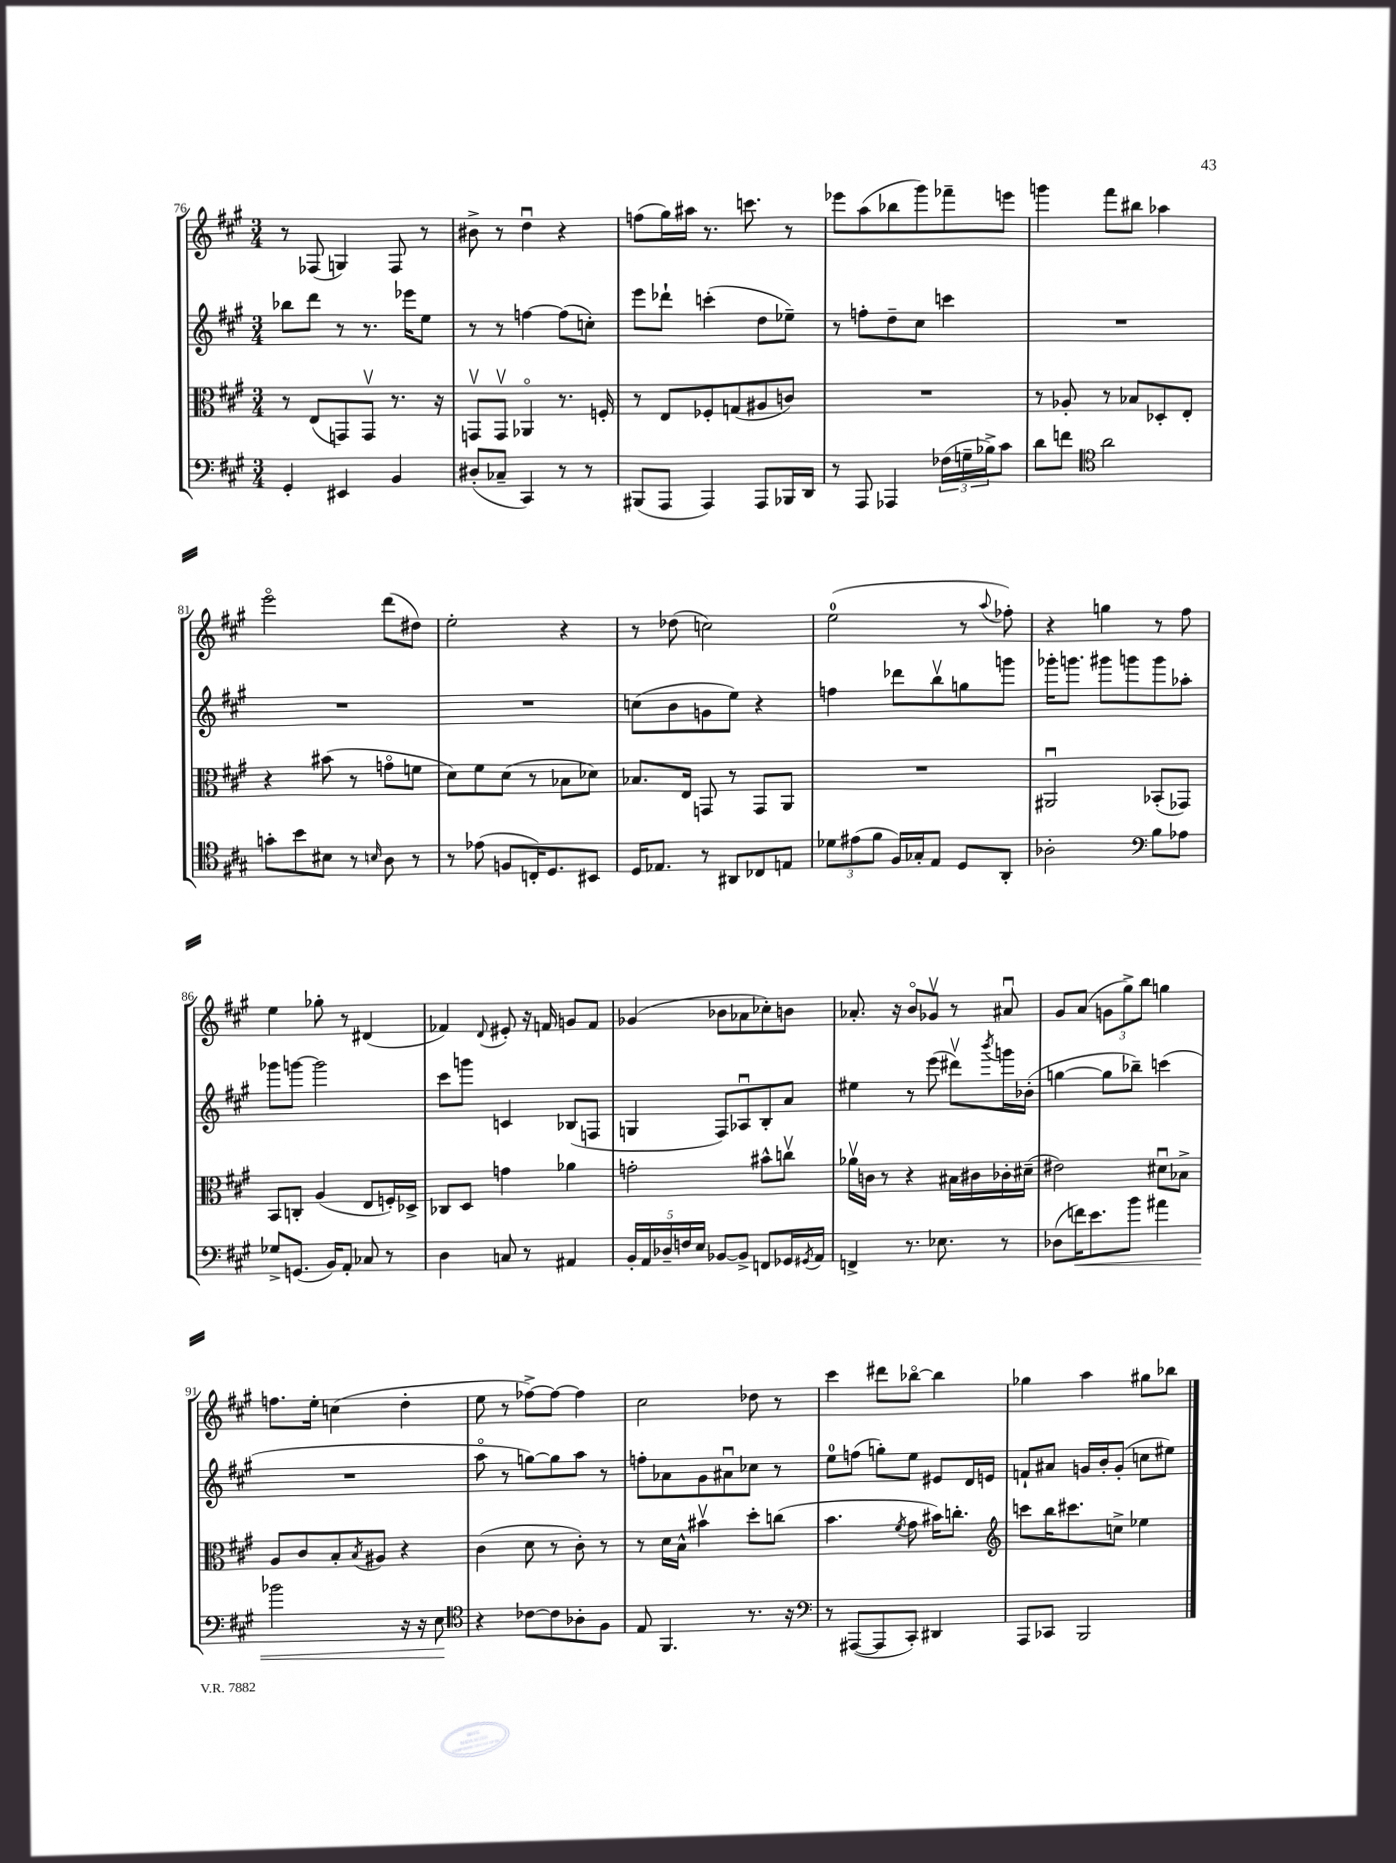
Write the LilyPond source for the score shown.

<<
\new StaffGroup <<
\new Staff = "s0" {
    \clef treble \key a \major \numericTimeSignature \time 3/4
    r8 fes8( g4) fes8 r8 |
    bis'8-> r8 d''4\downbow r4 |
    f''8( gis''16) ais''16 r8. c'''8. r8 |
    ees'''8 a''8( bes''8 gis'''8) fes'''8-- e'''8 |
    g'''4 fis'''8 bis''8 aes''4 |
    e'''2\flageolet d'''8( dis''8) |
    e''2-. r4 |
    r8 des''8( c''2) |
    e''2-0( r8 \appoggiatura { a''8 } fes''8-.) |
    r4 g''4 r8 fis''8 |
    e''4 ges''8-. r8 dis'4( |
    fes'4) \appoggiatura { d'8 } eis'8-. r16 f'16 g'8 f'8 |
    ges'4( bes'8 aes'8 ces''8-.) b'8 |
    aes'8.-. r16 b'8\flageolet ges'8\upbow r8 ais'8\downbow |
    gis'8 a'8( \tuplet 3/2 { g'8 gis''8->) b''8 } g''4 |
    f''8. e''16-. c''4( d''4-. |
    e''8 r8 fes''8~->) fes''8~ fes''4 |
    cis''2 des''8 r8 |
    cis'''4 dis'''8 bes''8~\flageolet bes''4 |
    ges''4 a''4 gis''8 bes''8 \bar "|." |
}
\new Staff = "s1" {
    \clef treble \key a \major \numericTimeSignature \time 3/4
    bes''8 d'''8 r8 r8. ees'''16 e''8 |
    r8 r8 f''4~ f''8( c''8-.) |
    e'''8 des'''8-! c'''4-.( d''8 ees''8--) |
    r8 f''8-. d''8-- cis''8 c'''4 |
    R2. |
    R2. |
    R2. |
    c''8( b'8 g'8 e''8) r4 |
    f''4 des'''8 b''8\upbow g''8 g'''8 |
    ges'''16-. g'''8. gis'''8 g'''8 g'''8 aes''8-. |
    ges'''8 g'''8~ g'''2 |
    cis'''8 g'''8 c'4 bes8( f8 |
    g4 fis8) aes8\downbow b8-. a'8 |
    eis''4 r8 e'''8( dis'''8\upbow) \acciaccatura { b'''8 } g'''16 bes'16-.( |
    g''4~ g''8 bes''8--) c'''4( |
    R2. |
    a''8\flageolet r8 g''8~) g''8 a''8 r8 |
    f''8-. aes'8 gis'8 ais'8\downbow ces''8 r8 |
    e''8-0 f''8( g''8-.) e''8 eis'8 d'16 e'16 |
    f'8-! ais'8 g'16 b'16-. g'8-.( c''8 eis''8) \bar "|." |
}
\new Staff = "s2" {
    \clef alto \key a \major \numericTimeSignature \time 3/4
    r8 e8( g,8) g,8\upbow r8. r16 |
    g,8\upbow g,8\upbow aes,4\flageolet r8. f16-. |
    r8 e8 fes8-. g8( ais8 c'8) |
    R2. |
    r8 aes8-. r8 bes8 des8-. e8-. |
    r4 bis'8( r8 g'8\flageolet f'8 |
    d'8) fis'8 d'8( r8 bes8 des'8) |
    bes8. e16 g,8 r8 g,8 a,8 |
    R2. |
    ais,2\downbow bes,8-.( ges,8) |
    b,8 c8-. a4( e8 f16-.) des16-> |
    ces8 d8 g'4 aes'4 |
    g'2-. bis'8-^ c''8\upbow |
    aes'16\upbow c'16 r8 r4 bis16 cis'16 ces'16-. dis'16--( |
    eis'2) dis'8\downbow bes8-> |
    a8 cis'8 b8-. \acciaccatura { b8 } ais8 r4 |
    cis'4( d'8 r8 cis'8-.) r8 |
    r8 d'16 b16-^ bis'4\upbow d''8-. c''8( |
    b'4. \acciaccatura { fis'8 } gis'8 bis'16) c''8.-. |
    \clef treble c'''8 b''16 cis'''8. c''8-> ees''4 \bar "|." |
}
\new Staff = "s3" {
    \clef bass \key a \major \numericTimeSignature \time 3/4
    gis,4-. eis,4 b,4 |
    dis8-.( ces8-- cis,4) r8 r8 |
    bis,,8( a,,8 a,,4) a,,8 bes,,16 d,16 |
    r8 a,,8 aes,,4 \tuplet 3/2 { fes16( g16-- bes16->) } cis'8 |
    d'8 f'8 \clef tenor a'2 |
    g'8-. b'8 bis8 r8 \grace { b16 } a8 r8 |
    r8 ees'8( f8 c16-.) d8. bis,8 |
    d16 ees8. r8 ais,8 ces8 e8 |
    \tuplet 3/2 { des'8 eis'8( fis'8 } fis16) ges16-. e8 d8 a,8-. |
    aes2-. \clef bass b8 aes8 |
    ges8-> g,8.( b,16) a,8-. ces8 r8 |
    d4 c8 r8 ais,4 |
    \tuplet 5/4 { b,16-. a,16 des16-- f16 e16 } bes,8~ bes,8-> f,8 ges,16 \acciaccatura { gis,8 } a,16 |
    f,4-> r8. ees8. r8 |
    des8( f'16\<) e'8. b'8 ais'4 |
    bes'2 r16 r16 e8\! |
    \clef tenor r4 ces'8~ ces'8 aes8-. fis8 |
    e8 fis,4. r8. r16 |
    \clef bass r8 ais,,8~( ais,,8 cis,8-.) dis,4 |
    a,,8 ces,8 b,,2 \bar "|." |
}
>>
>>
\layout { \context { \Score currentBarNumber = #76 } }
